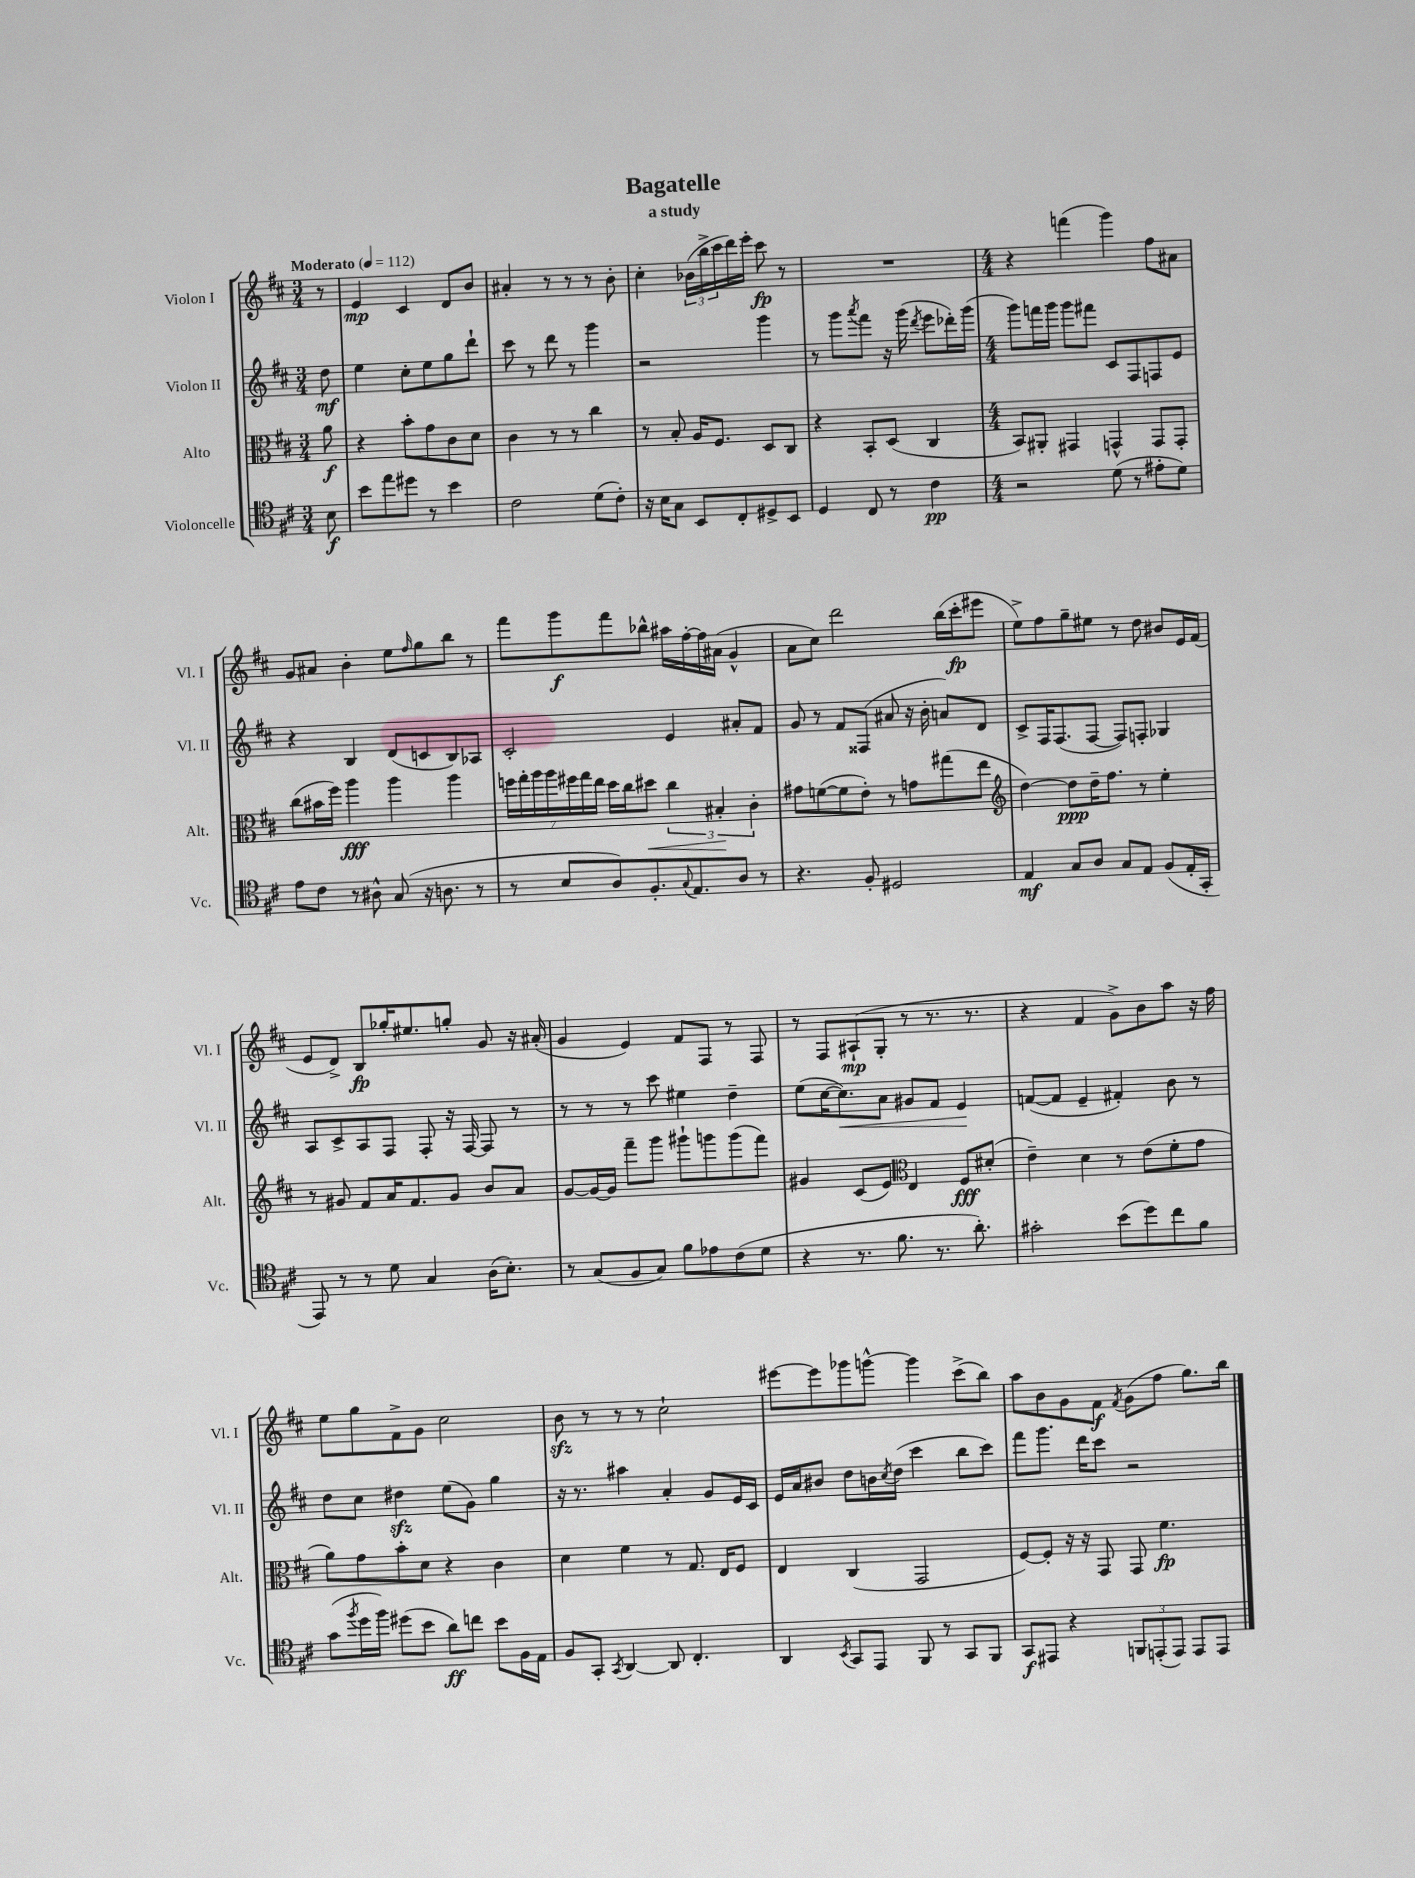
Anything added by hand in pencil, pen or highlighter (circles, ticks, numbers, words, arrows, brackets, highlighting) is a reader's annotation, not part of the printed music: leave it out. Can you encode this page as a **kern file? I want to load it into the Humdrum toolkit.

**kern	**dynam	**kern	**dynam	**kern	**dynam	**kern	**dynam
*part4	*part4	*part3	*part3	*part2	*part2	*part1	*part1
*staff4	*staff4	*staff3	*staff3	*staff2	*staff2	*staff1	*staff1
*I"Violoncelle	*	*I"Alto	*	*I"Violon II	*	*I"Violon I	*
*I'Vc.	*	*I'Alt.	*	*I'Vl. II	*	*I'Vl. I	*
*clefC4	*	*clefC3	*	*clefG2	*	*clefG2	*
*k[f#c#]	*	*k[f#c#]	*	*k[f#c#]	*	*k[f#c#]	*
*M3/4	*	*M3/4	*	*M3/4	*	*M3/4	*
*MM112	*	*MM112	*	*MM112	*	*MM112	*
=	=	=	=	=	=	=	=
!	!	!	!	!	!	!LO:TX:a:B:t=Moderato	!
8B\	f	8a\	f	8dd\	mf	8r	.
=1	=1	=1	=1	=1	=1	=1	=1
8b\L	.	4r	.	4ee\	.	4e/	mp
8ee\	.	.	.	.	.	.	.
8dd#X\J	.	8b'\L	.	8cc#'\L	.	4c#/	.
8r	.	8g\	.	8ee\	.	.	.
4b\	.	8c#\	.	8gg\	.	8d/L	.
.	.	8d\J	.	8ddd`\J	.	8b/J	.
=2	=2	=2	=2	=2	=2	=2	=2
2c#\	.	4c#\	.	8ccc#\	.	4a#X'/	.
.	.	.	.	8r	.	.	.
.	.	8r	.	8ddd\	.	8r	.
.	.	8r	.	8r	.	8r	.
(8d\L	.	4cc#\	.	4ggg\	.	8r	.
8c#'\J)	.	.	.	.	.	8b'\	.
=3	=3	=3	=3	=3	=3	=3	=3
16r	.	8r	.	2r	.	4cc#'\	.
16B\KL	.	.	.	.	.	.	.
8G\J	.	8B'/	.	.	.	.	.
8BB/L	.	16A/KL	.	.	.	(24b-X\LL	.
.	.	.	.	.	.	24bb^\	.
.	.	8.F#/J	.	.	.	.	.
.	.	.	.	.	.	24ccc#\	.
8C#'/	.	.	.	.	.	16ddd\)	.
.	.	.	.	.	.	16eee'\JJ	.
8D#X^/	.	8D/L	.	4ggg\	.	8ccc#\	fp
8BB/J	.	8C#/J	.	.	.	8r	.
=4	=4	=4	=4	=4	=4	=4	=4
4D/	.	4r	.	8r	.	2.r	.
.	.	.	.	8ggg\L	.	.	.
.	.	.	.	8qaaa/	.	.	.
8C#/	.	8BB'/L	.	8fff#\J	.	.	.
8r	.	(8D/J	.	16r	.	.	.
.	.	.	.	(16ggg\	.	.	.
.	.	.	.	8qddd/	.	.	.
4c#\	pp	4C#/	.	8eee\L	.	.	.
.	.	.	.	16ddd-X'\L)	.	.	.
.	.	.	.	(16ggg\JJ	.	.	.
=5	=5	=5	=5	=5	=5	=5	=5
*M4/4	*	*M4/4	*	*M4/4	*	*M4/4	*
2r	.	8BB/L)	.	8ggg\L)	.	4r	.
.	.	8AA#X'/J	.	16fffn\L	.	.	.
.	.	.	.	16ggg\JJ	.	.	.
.	.	4GG#X/	.	8ggg\L	.	(4fffn\	.
.	.	.	.	8fff#X\J	.	.	.
(8d\	.	4GGn^^/	.	8c#/L	.	4ggg\)	.
8r	.	.	.	8F#/	.	.	.
8e#X'\L	.	8GG/L	.	8Fn/	.	8ff#\L	.
8d\J)	.	8GG'/J	.	8e/J	.	8a#X\J	.
!!LO:LB:g=z
=6	=6	=6	=6	=6	=6	=6	=6
8e\L	.	(8cc#\L	.	4r	.	8g/L	.
8c#\J	.	16b#X\L	.	.	.	8a#X/J	.
.	.	16ff#\JJ)	.	.	.	.	.
8r	.	4aa\	fff	4B/	.	4b'\	.
8A#X^^\	.	.	.	.	.	.	.
(8G/	.	4aa\	.	(8d/L	.	8ee\L	.
.	.	.	.	.	.	16qqff#/	.
16r	.	.	.	8cn/	.	8gg\	.
8.An\	.	.	.	.	.	.	.
.	.	4aa\	.	8B/)	.	8bb\J	.
8r	.	.	.	8A-X/J	.	8r	.
=7	=7	=7	=7	=7	=7	=7	=7
8r	.	28ffn\LL	.	2c#'/	.	8fff#\L	.
.	.	28gg'\	.	.	.	.	.
.	.	28aa\	.	.	.	.	.
.	.	28aa\	.	.	.	.	.
8B/L	.	.	.	.	.	8ggg\	f
.	.	28ff#X\	.	.	.	.	.
.	.	28gg\	.	.	.	.	.
.	.	28ee\JJ	.	.	.	.	.
8A/)	.	16dd\LL	.	.	.	8fff#\	.
.	.	16cc#\J	.	.	.	.	.
!	!	!	!LO:HP:b	!	!	!	!
8.F#'/	.	8dd#X\J	<	.	.	8bb-X^^\J	.
.	.	6cc#\	.	4e/	.	16aa#X\LL	.
8qqG/	.	.	.	.	.	.	.
8.E/	.	.	.	.	.	[16ff#'\	.
.	.	.	.	.	.	16ff#\]	.
.	.	6B#X'/	.	.	.	.	.
.	.	.	.	.	.	(16a#X\JJ	.
8A/J	.	.	.	8a#X'/L	.	4g^^/	.
.	.	6c#'\	[	.	.	.	.
8r	.	.	.	8f#/J	.	.	.
=8	=8	=8	=8	=8	=8	=8	=8
4.r	.	8g#X\L	.	8g/	.	8a\L	.
.	.	([8fn\	.	8r	.	8cc#\J)	.
.	.	8f\]	.	8f#/L	.	2ddd\	.
8F#'/	.	8e'\J)	.	(8F##X/J	.	.	.
2D#X/	.	8r	.	8a#X/	.	.	.
.	.	8gn\L	.	16r	.	.	.
.	.	.	.	16b'\	.	.	.
.	.	(8gg#X\	.	8an/L)	.	(16bb\LL	.
.	.	.	.	.	.	16ccc#'\J	fp
.	.	8ee\J	.	8d/J	.	8eee#X\J	.
=9	=9	=9	=9	=9	=9	=9	=9
*	*	*clefG2	*	*	*	*	*
4E/	mf	[4dd\)	.	8c#^/L	.	8ee^\L)	.
.	.	.	.	16F#/K	.	8ff#\	.
.	.	.	.	(8.F#/	.	.	.
8G/L	.	8dd\L]	ppp	.	.	8gg~\	.
8A/J	.	16dd~\K	.	[8F#/J	.	8ee#X\J	.
.	.	8.ff#\J	.	.	.	.	.
8G/L	.	.	.	8F#/L])	.	8r	.
8E/J	.	8r	.	8Fn'/J	.	8dd\	.
(8F#/L	.	4ee'\	.	4G-X/	.	8b#X/L	.
16E'/L	.	.	.	.	.	16e/L	.
16GG'/JJ	.	.	.	.	.	(16f#/JJ	.
!!LO:LB:g=z
=10	=10	=10	=10	=10	=10	=10	=10
8EE/)	.	8r	.	8A/L	.	8e/L	.
8r	.	8g#X/	.	8c#^/	.	8d^/J)	.
8r	.	8f#/L	.	8A/	.	8B/L	fp
8d\	.	16a/K	.	8F#/J	.	16gg-X'/K	.
.	.	8.f#/	.	.	.	8.ee#X/	.
4G/	.	.	.	8F#'/	.	.	.
.	.	8g#/J	.	16r	.	8ggn'/J	.
.	.	.	.	[16F#/	.	.	.
(16A\KL	.	8b/L	.	8F#/]	.	8g/	.
8.B'\J)	.	.	.	.	.	.	.
.	.	8a/J	.	8r	.	16r	.
.	.	.	.	.	.	(16a#X'/	.
=11	=11	=11	=11	=11	=11	=11	=11
8r	.	[8g/L	.	8r	.	4g/	.
(8G/L	.	16g/L_	.	8r	.	.	.
.	.	16g/JJ]	.	.	.	.	.
8F#/	.	8fff#~\L	.	8r	.	4e/)	.
8G/J)	.	8ggg\J	.	8ccc#\	.	.	.
8f#\L	.	8ggg#X`\L	.	4ee#X\	.	8f#/L	.
8e-X\	.	8gggn\	.	.	.	8F#/J	.
(8c#\	.	(8ggg\	.	4dd~\	.	8r	.
8d\J	.	8fff#\J)	.	.	.	8F#/	.
=12	=12	=12	=12	=12	=12	=12	=12
4r	.	4g#X/	.	(8ee\L	.	8r	.
.	.	.	.	[16cc#\K	.	8F#/L	.
!	!	!	!	!	!LO:HP:b	!	!
.	.	.	.	8.cc#\])	<	.	.
8.r	.	(8c#/L	.	.	.	(8A#X`/	mp
.	.	8e/J)	.	8a\J	.	8G'/J	.
8.f#\	.	.	.	.	.	.	.
*	*	*clefC3	*	*	*	*	*
.	.	4E/	.	8g#X/L	.	8r	.
8.r	.	.	.	8f#/J	.	8.r	.
.	.	8F#/L	fff	4e/	.	.	.
8.a'\)	.	.	.	.	.	8.r	.
.	.	(8d#X'/J	.	.	.	.	.
.	.	.	.	.	[	.	.
=13	=13	=13	=13	=13	=13	=13	=13
2g#X'\	.	4e~\)	.	([8fn/L	.	4r	.
.	.	.	.	8f/J]	.	.	.
.	.	4d\	.	4e~/	.	4f#/	.
(8b\L	.	8r	.	4f#X'/)	.	8g^\L)	.
8dd\)	.	(8e\L	.	.	.	8b\	.
8cc#\	.	8f#'\	.	8b\	.	8aa\J	.
8f#\J	.	8g\J	.	8r	.	16r	.
.	.	.	.	.	.	16ff#\	.
!!LO:LB:g=z
=14	=14	=14	=14	=14	=14	=14	=14
(8g\L	.	8a\L)	.	8dd\L	.	8ee\L	.
8qff#/	.	.	.	.	.	.	.
16dd\L	.	8g\	.	8cc#\J	.	8gg\	.
16ff#\JJ)	.	.	.	.	.	.	.
(8dd#X\L	.	8b'\	.	4dd#Xzz\	.	8f#^\	.
8b\J	.	8d\J	.	.	.	8g\J	.
8a\L)	ff	4r	.	(8ee\L	.	2cc#\	.
8ccn\J	.	.	.	8g\J)	.	.	.
8b\L	.	4c#\	.	4gg\	.	.	.
16F#\L	.	.	.	.	.	.	.
16E\JJ	.	.	.	.	.	.	.
=15	=15	=15	=15	=15	=15	=15	=15
8F#/L	.	4d\	.	16r	.	8bzz\	.
.	.	.	.	8.r	.	.	.
8GG'/J	.	.	.	.	.	8r	.
8qGG/	.	.	.	.	.	.	.
[4AA/	.	4f#\	.	4aa#X\	.	8r	.
.	.	.	.	.	.	8r	.
8AA/]	.	8r	.	4a'/	.	2cc#`\	.
4.C#'/	.	8.G/	.	.	.	.	.
.	.	.	.	8g/L	.	.	.
.	.	16E/KL	.	.	.	.	.
.	.	8F#/J	.	16e/L	.	.	.
.	.	.	.	16c#/JJ	.	.	.
=16	=16	=16	=16	=16	=16	=16	=16
4AA/	.	4E/	.	16e/LL	.	[8eee#X\L	.
.	.	.	.	16a/J	.	.	.
.	.	.	.	8b#X/J	.	8eee#\]	.
8qBB/	.	.	.	.	.	.	.
8GG/L	.	(4C#/	.	8dd\L	.	8ggg-X\	.
8EE/J	.	.	.	16bn\L	.	[8gggn^^\J	.
.	.	.	.	8qcc#/	.	.	.
.	.	.	.	(16dd\JJ	.	.	.
8FF#/	.	2GG/	.	4ccc#\	.	4ggg\]	.
8r	.	.	.	.	.	.	.
8GG/L	.	.	.	8bb\L	.	(8ccc#^\L	.
8FF#/J	.	.	.	8ccc#\J)	.	8bb\J)	.
=17	=17	=17	=17	=17	=17	=17	=17
8GG/L	f	[8F#/L)	.	8fff#\L	.	8aa\L	.
8EE#X/J	.	8F#'/J]	.	8.ggg\J	.	8b\	.
4r	.	16r	.	.	.	8g\	.
.	.	16r	.	16ddd\KL	.	.	.
.	.	8GG/	.	8ccc#\J	.	8f#\J	f
.	.	.	.	.	.	8qf#/	.
12FFn/L	.	8GG/	.	2r	.	(8g\L	.
(12EEn'/	.	.	.	.	.	.	.
.	.	4.f#\	fp	.	.	8ff#\J	.
12EE/J)	.	.	.	.	.	.	.
8EE/L	.	.	.	.	.	8.gg\L)	.
8EE/J	.	.	.	.	.	.	.
.	.	.	.	.	.	16bb\Jk	.
==	==	==	==	==	==	==	==
*-	*-	*-	*-	*-	*-	*-	*-
